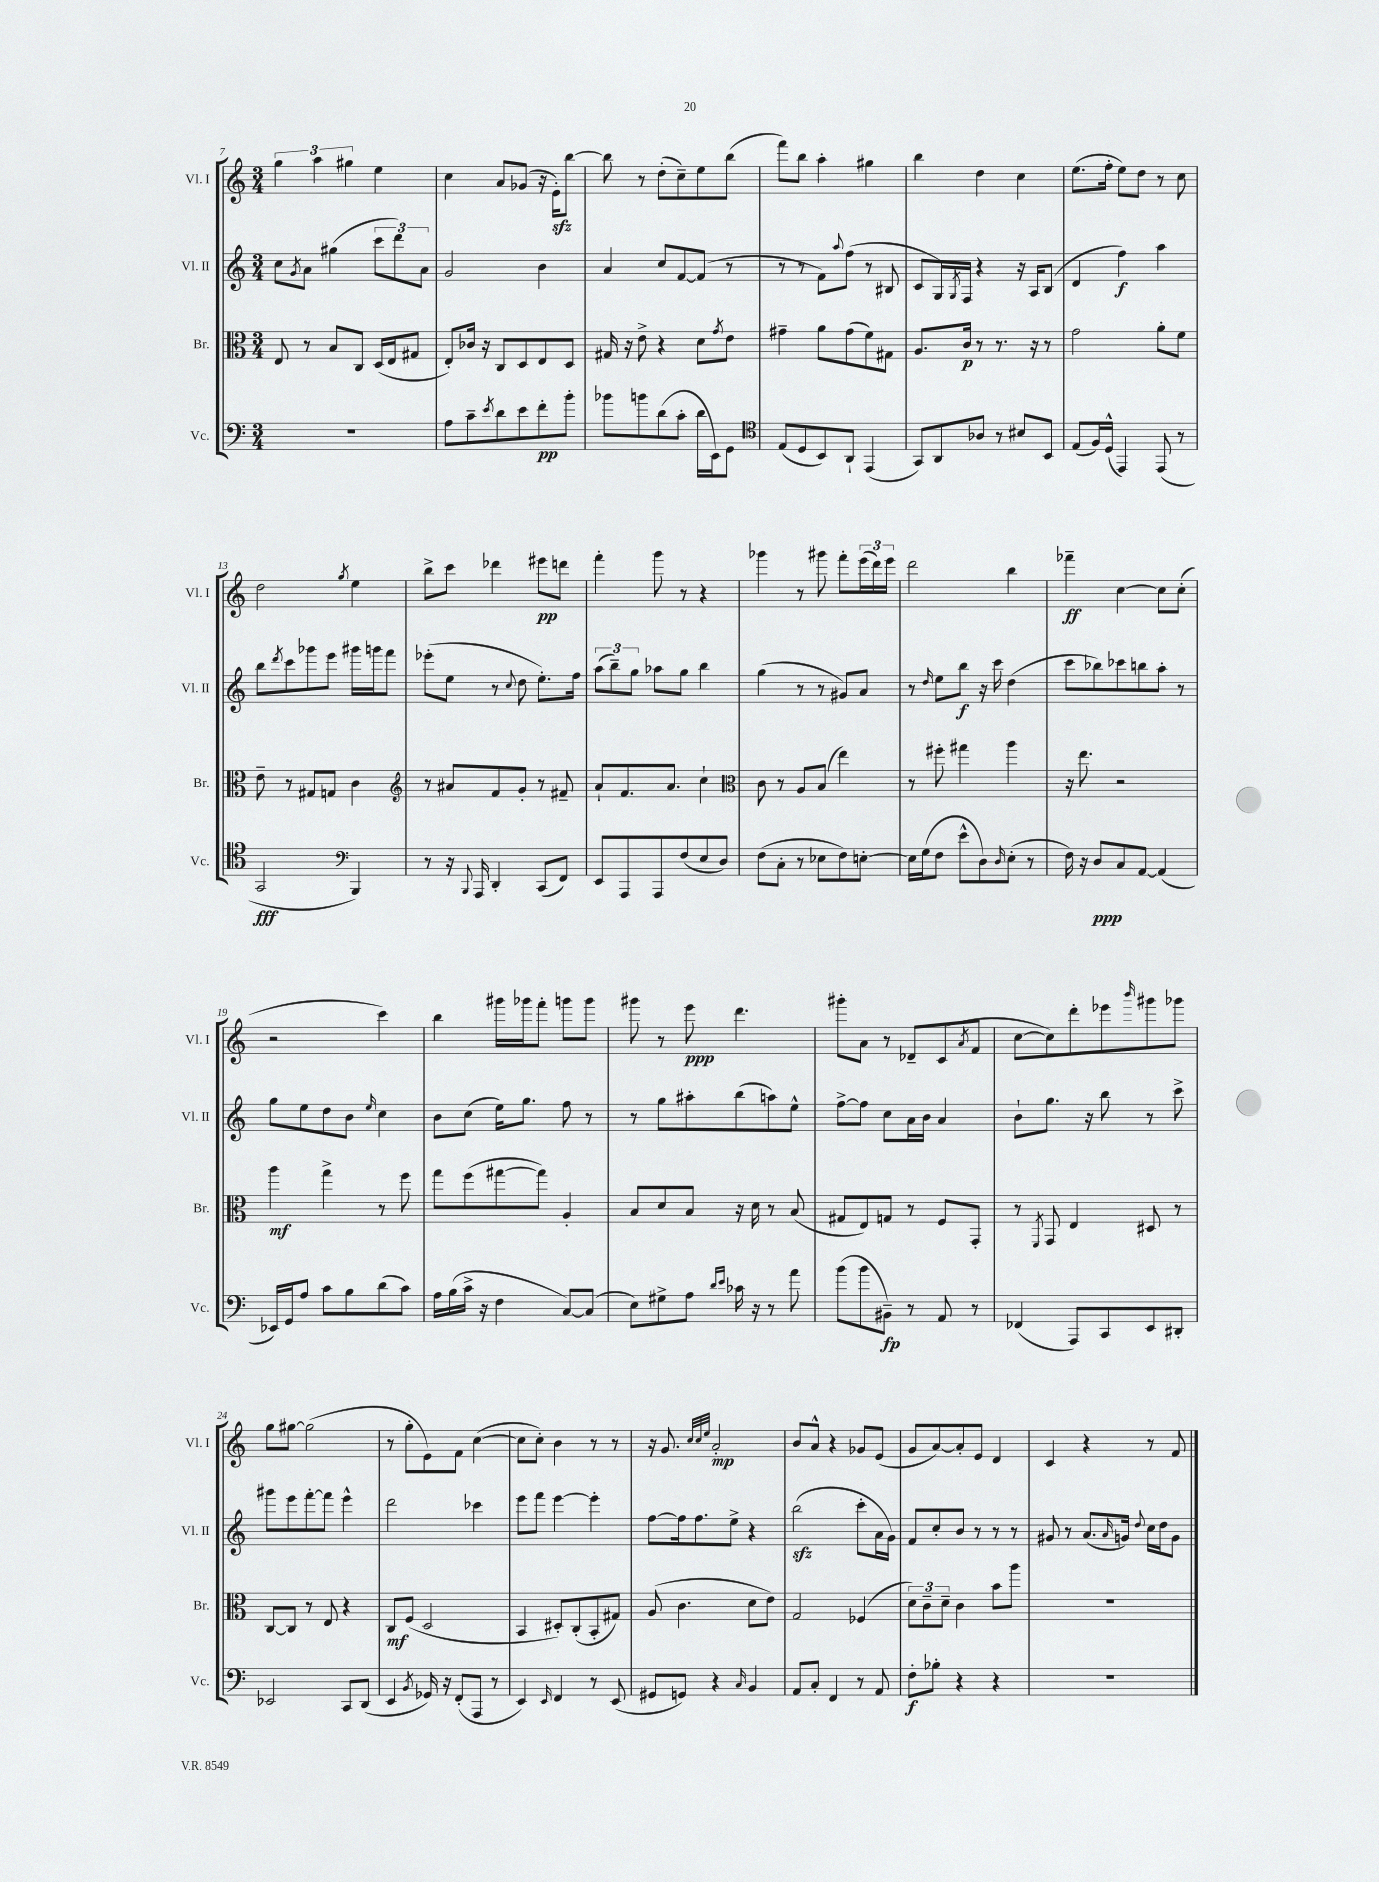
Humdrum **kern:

**kern	**kern	**kern	**kern
*staff4	*staff3	*staff2	*staff1
*clefF4	*clefC3	*clefG2	*clefG2
*k[]	*k[]	*k[]	*k[]
*M3/4	*M3/4	*M3/4	*M3/4
2.r	8E	8cc	6gg
.	.	8qg	.
.	8r	8a	.
.	.	.	6aa
.	8B	(4gg#	.
.	.	.	6gg#
.	8C	.	.
.	(16D	12ccc	4ee
.	16E	.	.
.	.	12ddd)	.
.	8G#	.	.
.	.	12a	.
=	=	=	=
8A	8E')	2g	4cc
8c~	16c-	.	.
.	16r	.	.
8qe	.	.	.
8d	8C	.	8a
8e	8D	.	(8g-
8f'	8E	4b	16r
.	.	.	16e')
8b'	8D	.	[8bb
=	=	=	=
8b-	16G#	4a	8bb]
.	16r	.	.
8b	8e^	.	8r
(8d	4r	8cc	(8dd'
8c'	.	[8f	8cc~)
16d	8d	(8f]	8ee
16EE)	.	.	.
.	8qg	.	.
8GG	8e	8r	(8bb
=	=	=	=
*clefC4	*	*	*
(8E	4g#~	8r	8fff)
8D	.	8r	8bb
8BB)	8a	8f)	4aa'
.	.	8qqaa	.
8AA`	(8g#	(8ff	.
(4EE	8f)	8r	4gg#
.	8G#	8B#	.
=	=	=	=
8GG)	8.A	8c	4bb
8AA	.	16G)	.
.	.	8qG	.
.	16c	16F	.
8A-	8r	4r	4dd
8r	8.r	.	.
8B#	.	16r	4cc
.	16r	16A	.
8BB	8r	(8B	.
=	=	=	=
(8E	2g	4d	(8.ee
16F)	.	.	.
(16D^^	.	.	16ff'
4EE)	.	4ff)	8ee)
.	.	.	8dd
(8EE	8a'	4aa	8r
8r	8f	.	8cc
=	=	=	=
2GG	8e~	8bb	2dd
.	.	8qddd	.
.	8r	8ccc	.
.	8G#	8ggg-	.
.	8G	8eee	.
*clefF4	*	*	*
.	.	.	8qgg
4BBB)	4c	16ggg#	4ee
.	.	16ggg	.
.	.	8fff	.
=	=	=	=
*	*clefG2	*	*
8r	8r	(8eee-'	8bb^
16r	8a#	8ee	8ccc
8qqBBB	.	.	.
16AAA	.	.	.
4DD'	8f	8r	4ddd-
.	.	8qqcc	.
.	8g'	8dd	.
(8CC	8r	8.ee')	8eee#
8FF)	8f#~	.	8ddd
.	.	16ff	.
=	=	=	=
8EE	8a`	(12aa	4fff'
.	.	12bb~)	.
8AAA	8.f	.	.
.	.	12gg	.
8AAA	.	8aa-	8ggg
.	8.a	.	.
(8F	.	8gg	8r
8E	4cc`	4bb	4r
8D)	.	.	.
=	=	=	=
*	*clefC3	*	*
(8F	8c	(4gg	4ggg-
8C'	8r	.	.
8r	8A	8r	8r
8E-	(8B	8r	8ggg#
8F)	4ee)	8g#)	8fff'
[8E'	.	8a	(24eee
.	.	.	24ddd)
.	.	.	24eee
=	=	=	=
16E]	8r	8r	2ddd
(16G	.	.	.
.	.	16qqdd	.
8F	8ff#'	8ee	.
8e^^	4gg#	8bb	.
8D)	.	16r	.
.	.	16ccc	.
16qqD	.	.	.
(8E'	4aa	(4dd	4bb
8r	.	.	.
=	=	=	=
16F)	16r	8ccc	4fff-~
16r	8.ee	.	.
8D	.	8bb-)	.
8C	2r	8ccc-	[4cc
[8AA	.	8bb	.
(4AA]	.	8aa'	8cc]
.	.	8r	(8cc'
=	=	=	=
16EE-)	4aa	8gg	2r
16GG	.	.	.
8A	.	8ee	.
8c	4gg^	8dd	.
8B	.	8b	.
.	.	16qqee	.
(8d	8r	4cc	4ccc)
8c)	8ff	.	.
=	=	=	=
16A	8gg	8b	4bb
(16B	.	.	.
16c^	(8ff	(8cc	.
16r	.	.	.
4F	[8gg#	16ee)	16ggg#
.	.	8.gg	16ggg-
.	8gg#])	.	8fff'
[8C)	4A'	8ff	8ggg
(8C]	.	8r	8ggg
=	=	=	=
8E)	8B	8r	8ggg#
8G#^	8d	8gg	8r
8A	8B	8aa#'	8eee
16qqd	.	.	.
16qqe	.	.	.
16c-	16r	(8bb	4.ddd
16r	16d	.	.
8r	8r	8aa)	.
8a	(8B	8ee^^	.
=	=	=	=
(8b	8G#	[8ff^	8ggg#'
8b	8E)	8ff]	8a
8BB#~)	8G	8cc	8r
8r	8r	16a	8d-~
.	.	16b	.
8AA	8F	4a	(8c
.	.	.	8qa
8r	8GG'	.	8f
=	=	=	=
(4FF-	8r	8b`	[8cc
.	8qFF	.	.
.	8GG	8.gg	8cc])
8AAA)	4E	.	8ddd'
.	.	16r	.
8CC	.	8bb	8eee-
.	.	.	16qqbbb
8EE	8D#	8r	8ggg#
8DD#'	8r	8ccc^	8ggg-
=	=	=	=
2EE-	[8C	8ggg#	8gg
.	8C]	8eee	[8gg#
.	8r	[8fff'	(2gg#]
.	8E	8fff]	.
8CC	4r	4eee^^	.
(8DD	.	.	.
=	=	=	=
4EE	8C	2ddd	8r
.	(8F	.	8gg'
8qBB	.	.	.
16GG-)	2D	.	8e)
16r	.	.	.
(8FF'	.	.	8f
8AAA	.	4ccc-	([4cc
8r	.	.	.
=	=	=	=
4EE)	4BB	8eee	8cc]
.	.	8fff	8cc')
16qqEE	.	.	.
4FF	8D#')	[4eee	4b
.	(8C'	.	.
8r	8BB'	4eee']	8r
(8EE	8G#)	.	8r
=	=	=	=
8GG#	(8A	[8ff	16r
.	.	.	8.g
8GG)	4.c	16ff]	.
.	.	8.ff	.
.	.	.	32qqcc
.	.	.	32qqcc
.	.	.	32qqee
4r	.	.	2a'
.	.	8ee^	.
16qqC	.	.	.
4BB	8d	4r	.
.	8e)	.	.
=	=	=	=
8AA	2G	(2bb	8b
8C'	.	.	8a^^
4FF	.	.	4r
8r	(4F-	8ccc'	8g-
8AA	.	16a	(8e
.	.	16g)	.
=	=	=	=
8F'	12d)	8f	8g
.	12c~	.	.
8B-'	.	8cc'	[8a)
.	12d~	.	.
4r	4c	8b	8a']
.	.	8r	8e
4r	8b	8r	4d
.	8aa	8r	.
=	=	=	=
2.r	2.r	8g#	4c
.	.	8r	.
.	.	(8.a	4r
.	.	16qqa	.
.	.	16g)	.
.	.	8qqdd	.
.	.	16cc	8r
.	.	16dd	.
.	.	8g	8f
==	==	==	==
*-	*-	*-	*-
